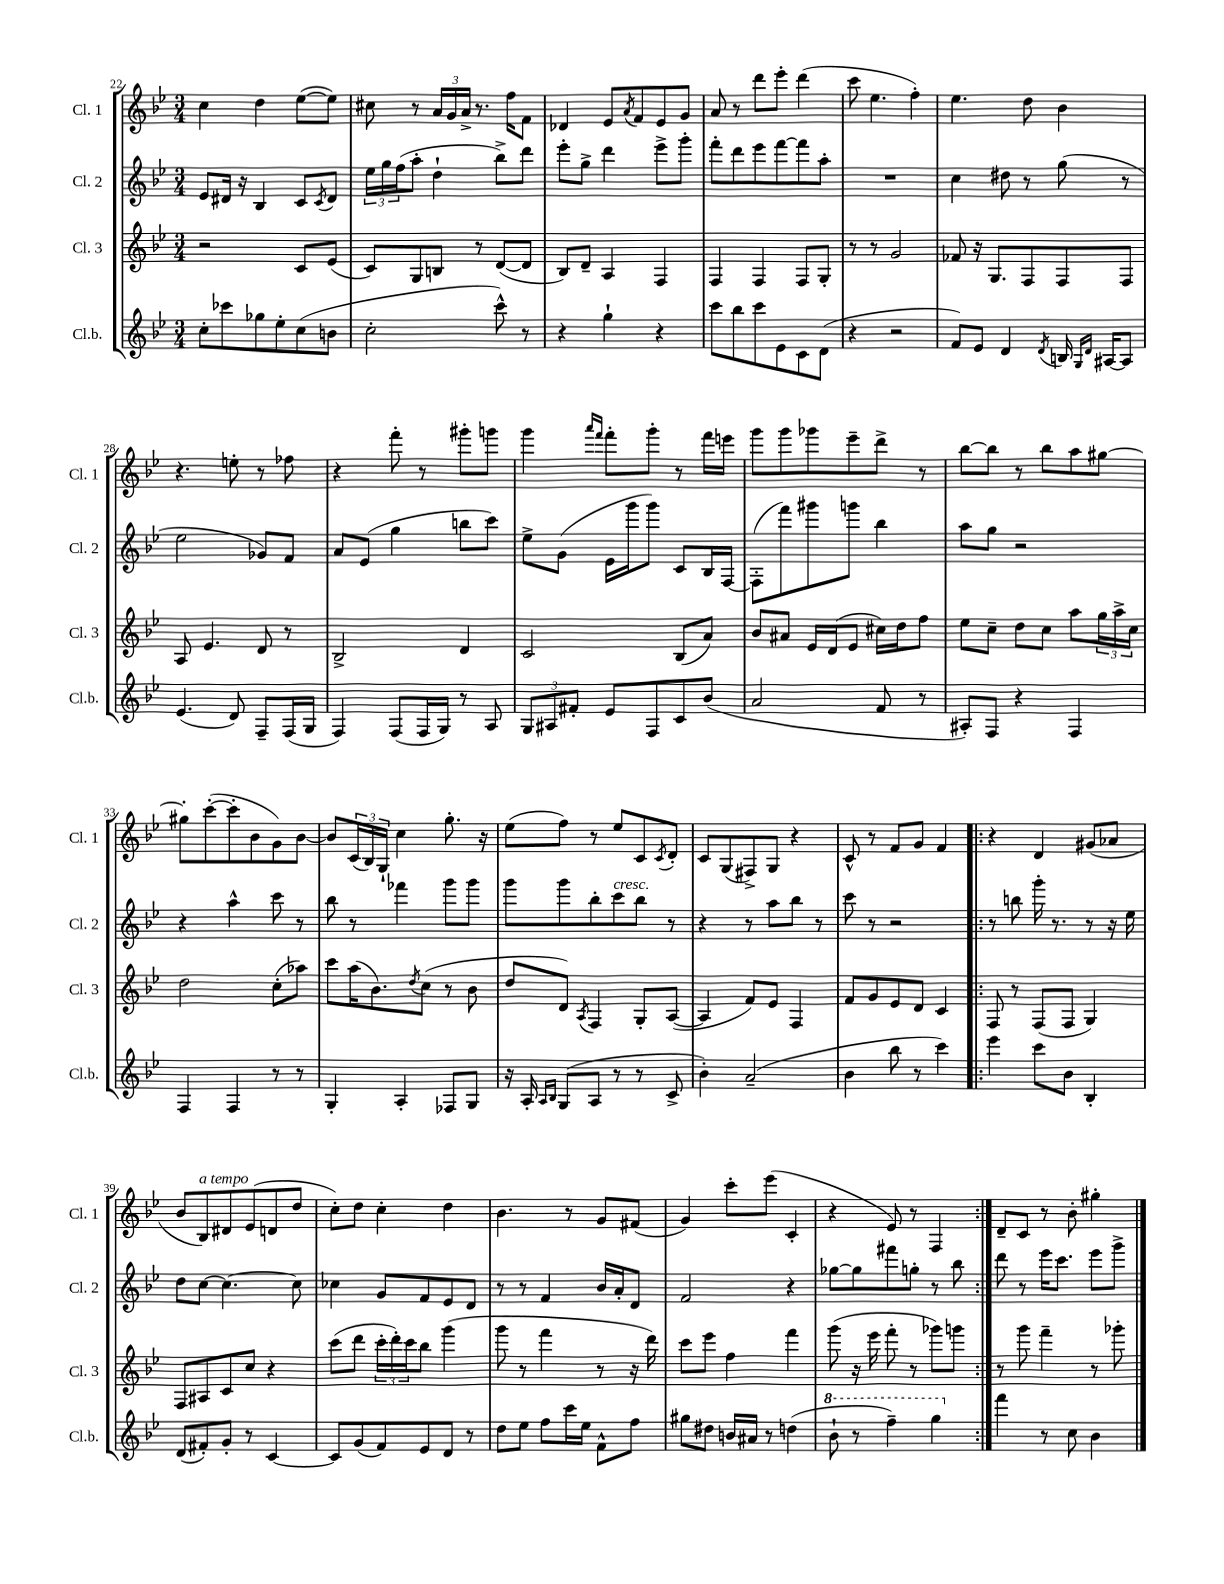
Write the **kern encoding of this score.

**kern	**kern	**kern	**kern
*staff4	*staff3	*staff2	*staff1
*clefG2	*clefG2	*clefG2	*clefG2
*k[b-e-]	*k[b-e-]	*k[b-e-]	*k[b-e-]
*M3/4	*M3/4	*M3/4	*M3/4
8cc'	2r	8e-	4cc
8ccc-	.	16d#	.
.	.	16r	.
8gg-	.	4B-	4dd
8ee-'	.	.	.
(8cc	8c	8c	([8ee-
.	.	8qc	.
8b	(8e-	8d#	8ee-])
=	=	=	=
2cc'	8c)	24ee-	8cc#
.	.	24gg	.
.	.	(24ff	.
.	8G	8aa'	8r
.	8B	4dd`	24a
.	.	.	24g
.	.	.	24a^
.	8r	.	8.r
8ccc^^)	([8d	8bb-^)	.
.	.	.	16ff
8r	8d]	8ddd	8f
=	=	=	=
4r	8B-)	8eee-'	4d-
.	8d~	8gg^	.
4gg`	4A	4ddd	8e-
.	.	.	8qa
.	.	.	8f
4r	4F	8eee-^	8e-
.	.	8ggg'	8g
=	=	=	=
8ccc	4F	8fff'	8a
8bb-	.	8ddd	8r
8ccc	4F	8eee-	8ddd
8e-	.	[8fff	8eee-'
8c	8F	8fff]	(4ddd
(8d	8G'	8aa'	.
=	=	=	=
4r	8r	2.r	8ccc
.	8r	.	4.ee-
2r	2g	.	.
.	.	.	4ff')
=	=	=	=
8f)	8f-	4cc	4.ee-
8e-	16r	.	.
.	8.G	.	.
4d	.	8dd#	.
.	8F	8r	8dd
8qd	.	.	.
16B	8F	(8gg	4b-
16qqG	.	.	.
16qqd	.	.	.
[16A#	.	.	.
8A#]	8F	8r	.
=	=	=	=
(4.e-	8A	2ee-	4.r
.	4.e-	.	.
8d)	.	.	8ee'
8F~	8d	8g-)	8r
(16F	8r	8f	8ff-
16G	.	.	.
=	=	=	=
4F)	2B-^	8a	4r
.	.	(8e-	.
(8F	.	4gg	8fff'
16F	.	.	8r
16G)	.	.	.
8r	4d	8bb	8ggg#'
8A	.	8ccc)	8ggg
=	=	=	=
12G	2c	8ee-^	4ggg
12A#	.	.	.
.	.	(8g	.
12f#'	.	.	.
.	.	.	16qqaaa
.	.	.	16qqfff
8e-	.	16e-	8fff'
.	.	16ggg	.
8F	.	8ggg)	8ggg'
8c	(8B-	8c	8r
(8b-	8a)	16B-	16fff
.	.	[16F	16eee
=	=	=	=
2a	8b-	(8F']	8ggg
.	8a#	8fff)	8ggg
.	16e-	8ggg#	8ggg-
.	(16d	.	.
.	8e-	8ggg	8eee-~
8f	16cc#)	4bb-	8ddd^
.	16dd	.	.
8r	8ff	.	8r
=	=	=	=
8A#')	8ee-	8aa	[8bb-
8F	8cc~	8gg	8bb-]
4r	8dd	2r	8r
.	8cc	.	8bb-
4F	8aa	.	8aa
.	24gg	.	[8gg#
.	24aa^	.	.
.	24cc	.	.
=	=	=	=
4F	2dd	4r	8gg#']
.	.	.	([8ccc'
4F	.	4aa^^	8ccc']
.	.	.	8b-
8r	(8cc'	8ccc	8g)
8r	8aa-)	8r	[8b-
=	=	=	=
4G'	8ccc	8bb-	8b-]
.	(16aa	8r	(24c
.	.	.	24B-)
.	8.b-)	.	.
.	.	.	24G`
4A'	.	4fff-	4cc
.	8qdd	.	.
.	(8cc	.	.
8F-	8r	8ggg	8.gg'
8G	8b-	8ggg	.
.	.	.	16r
=	=	=	=
16r	8dd	8ggg	(8ee-
16A'	.	.	.
16qqA	.	.	.
16qqB-	.	.	.
(8G	8d)	8ggg	8ff)
.	8qA	.	.
8A	4F	8bb-'	8r
8r	.	8ccc	8ee-
8r	8G'	8bb-	8c
.	.	.	8qc
8c^	([8A	8r	8d'
=	=	=	=
4b-')	4A]	4r	8c
.	.	.	(8G
(2a~	8f)	8r	8F#^)
.	8e-	8aa	8G
.	4F	8bb-	4r
.	.	8r	.
=	=	=	=
4b-	8f	8ccc	8c^^
.	8g	8r	8r
8bb-	8e-	2r	8f
8r	8d	.	8g
4ccc)	4c	.	4f
=!|:	=!|:	=!|:	=!|:
4eee-	8F	8r	4r
.	8r	8bb	.
8ccc	(8F	16ggg'	4d
.	.	8.r	.
8b-	8F	.	.
4B-'	4G)	8r	(8g#
.	.	16r	8a-
.	.	16ee-	.
=	=	=	=
(8d	8F	8dd	8b-
8f#')	8A#	[8cc	8B-)
8g'	8c	4.cc_	8d#
8r	8cc	.	(8e-
[4c	4r	.	8d
.	.	8cc]	8dd
=	=	=	=
8c]	(8ccc	4cc-	8cc')
(8g	8ddd	.	8dd
8f)	24ccc'	8g	4cc'
.	24ddd')	.	.
.	24ccc	.	.
8e-	8bb-	8f	.
8d	(4ggg	8e-	4dd
8r	.	8d	.
=	=	=	=
8dd	8ggg	8r	4.b-
8ee-	8r	8r	.
8ff	4fff	4f	.
16ccc	.	.	8r
16ee-	.	.	.
8f^^	8r	16b-	8g
.	.	16a'	.
8ff	16r	8d	(8f#
.	16ddd)	.	.
=	=	=	=
8gg#	8ccc	2f	4g)
8dd#	8eee-	.	.
16b	4ff	.	8ccc'
16a#	.	.	.
8r	.	.	(8eee-
(4dd	4fff	4r	4c'
=	=	=	=
8bb-`	(8ggg	[8gg-	4r
8r	16r	8gg-]	.
.	16eee-	.	.
4fff~)	8fff'	8fff#	8e-)
.	8r	8gg'	8r
4ggg	8ggg-)	8r	4F
.	8ggg	8bb-	.
=:|!	=:|!	=:|!	=:|!
4fff	8r	8ddd	8d~
.	8ggg	8r	8c
8r	4fff~	16eee-	8r
.	.	8.ccc	.
8cc	.	.	8b-'
4b-	8r	8eee-	4gg#'
.	8ggg-'	8ggg^	.
==	==	==	==
*-	*-	*-	*-
